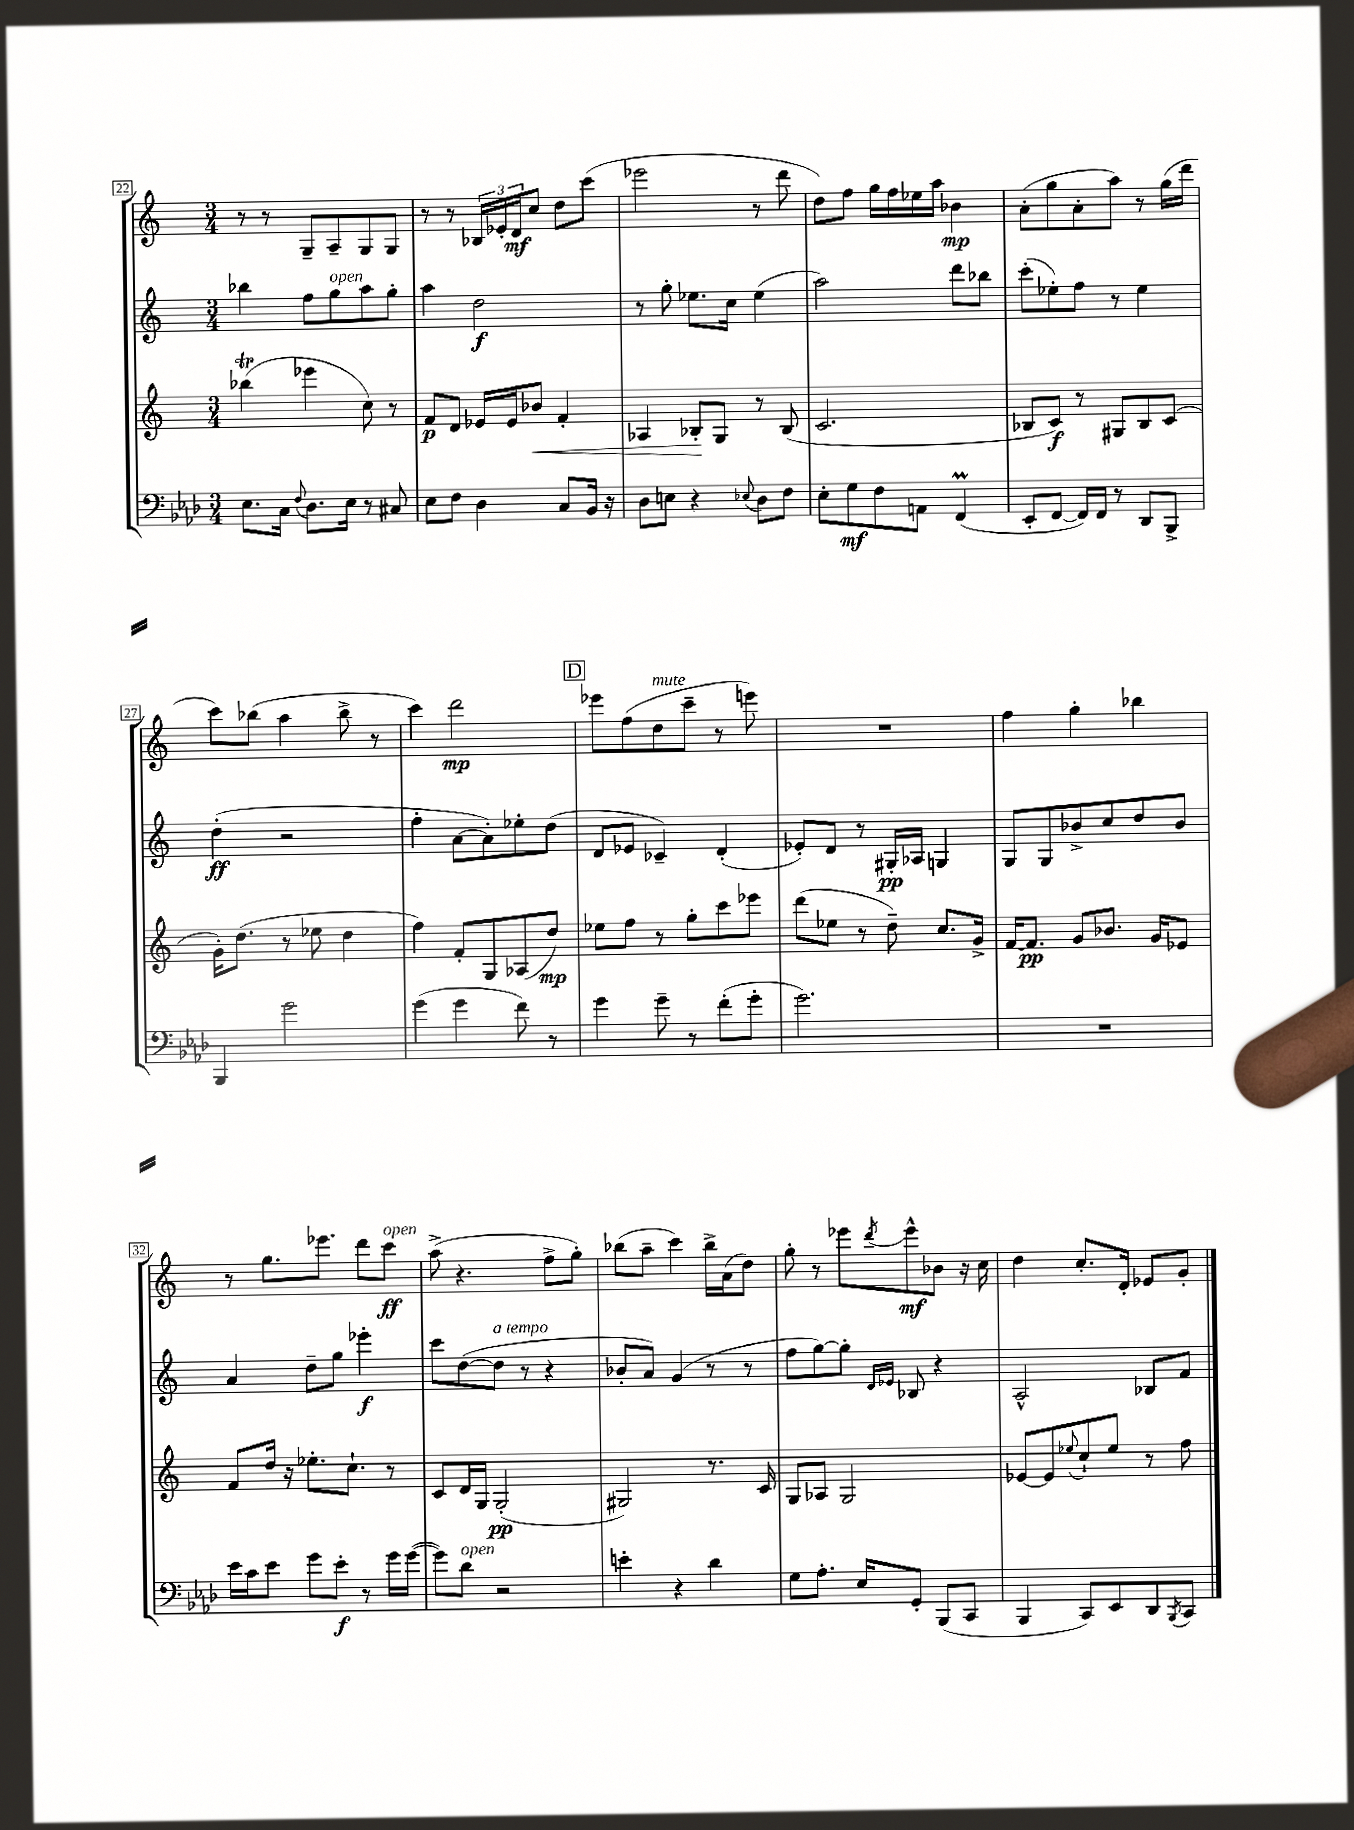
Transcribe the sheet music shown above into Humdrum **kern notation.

**kern	**kern	**kern	**kern
*staff4	*staff3	*staff2	*staff1
*clefF4	*clefG2	*clefG2	*clefG2
*k[b-e-a-d-]	*k[]	*k[]	*k[]
*M3/4	*M3/4	*M3/4	*M3/4
8.E-	(4bb-	4bb-	8r
.	.	.	8r
16C	.	.	.
8qqF	.	.	.
8.D-	4eee-	8ff	8G~
.	.	8gg	8A~
16E-	.	.	.
8r	8cc)	8aa	8G
8C#	8r	8gg'	8G
=	=	=	=
8E-	8f	4aa	8r
8F	8d	.	8r
4D-	16e-	2dd	24B-
.	.	.	24e-'
.	16e-	.	.
.	.	.	24d
.	8b-	.	8cc
8C	4f'	.	8dd
16BB-	.	.	(8ccc
16r	.	.	.
=	=	=	=
8D-	4A-	8r	2eee-
8E	.	8gg'	.
4r	8B-'	8.ee-	.
.	8G	.	.
.	.	16cc	.
8qqE-	.	.	.
8D-	8r	(4ee-	8r
8F	(8B-	.	8ddd
=	=	=	=
8E-'	2.c	2aa)	8dd)
8G	.	.	8ff
8F	.	.	16gg
.	.	.	16ff
8AA	.	.	16ee-
.	.	.	16aa
(4FF	.	8ddd	4b-
.	.	8bb-	.
=	=	=	=
8EE-'	8B-	(8ccc'	(8a'
[8FF	8c)	8ee-')	8gg
16FF])	8r	8ff	8a'
16FF	.	.	.
8r	8G#	8r	8aa)
8DD-	8B-	4ee-	8r
8BBB-^	(8c	.	(16gg
.	.	.	16ddd
=	=	=	=
4BBB-	16g')	(4dd'	8ccc)
.	(8.dd	.	.
.	.	.	(8bb-
2g	8r	2r	4aa
.	8ee-	.	.
.	4dd	.	8bb-^
.	.	.	8r
=	=	=	=
(4g	4ff)	4ff'	4ccc)
4g	8f'	[8a	2ddd
.	8G	8a'])	.
8f)	(8A-	8ee-'	.
8r	8dd)	(8dd	.
=	=	=	=
4g	8ee-	8d	8eee-
.	8ff	8e-	(8ff
8g~	8r	4c-~)	8dd
8r	8gg'	.	8ccc~
(8f'	8ccc	(4d'	8r
8g'	8eee-	.	8eee)
=	=	=	=
2.g)	(8ddd	8e-')	2.r
.	8ee-	8d	.
.	8r	8r	.
.	8dd~)	16G#'	.
.	.	16A-	.
.	8.cc	4G	.
.	16g^	.	.
=	=	=	=
2.r	[16f	8G	4ff
.	8.f]	.	.
.	.	8G	.
.	8g	8b-^	4gg'
.	8.b-	8cc	.
.	.	8dd	4bb-
.	16g	.	.
.	8e-	8b-	.
=	=	=	=
16e-	8f	4a	8r
16c	.	.	.
8e-	16dd	.	8.gg
.	16r	.	.
8g	8.ee-'	8dd~	.
.	.	.	8.eee-
8e-'	.	8gg	.
.	8.cc`	.	.
8r	.	4eee-'	8ddd
16g	8r	.	8ccc
([16g	.	.	.
=	=	=	=
8g])	8c	8ccc	(8aa^
8d-	16d	([8dd	4.r
.	16G	.	.
2r	(2G'	8dd]	.
.	.	8r	.
.	.	4r	8ff^
.	.	.	8gg')
=	=	=	=
4e'	2G#)	8b-'	(8bb-
.	.	8a)	8aa~
4r	.	(4g	4ccc)
4d-	8.r	8r	16bb-^
.	.	.	(16a
.	.	8r	8dd)
.	16c	.	.
=	=	=	=
8G	8G	8ff	8gg'
8.A-'	8A-	[8gg)	8r
.	2G	8gg']	8eee-
16E-	.	.	.
.	.	16qqd	.
.	.	16qqe-	8qddd
8GG'	.	8B-	8eee-^^
(8BBB-	.	4r	8b-
8CC	.	.	16r
.	.	.	16cc
=	=	=	=
4BBB-	[8e-	2A^^	4dd
.	8e-]	.	.
.	8qqee-	.	.
8CC)	8cc`	.	8.cc'
8EE-	8ee-	.	.
.	.	.	16d'
8DD-	8r	8B-	8e-
8qBBB-	.	.	.
8CC	8ff	8f	8g'
==	==	==	==
*-	*-	*-	*-
